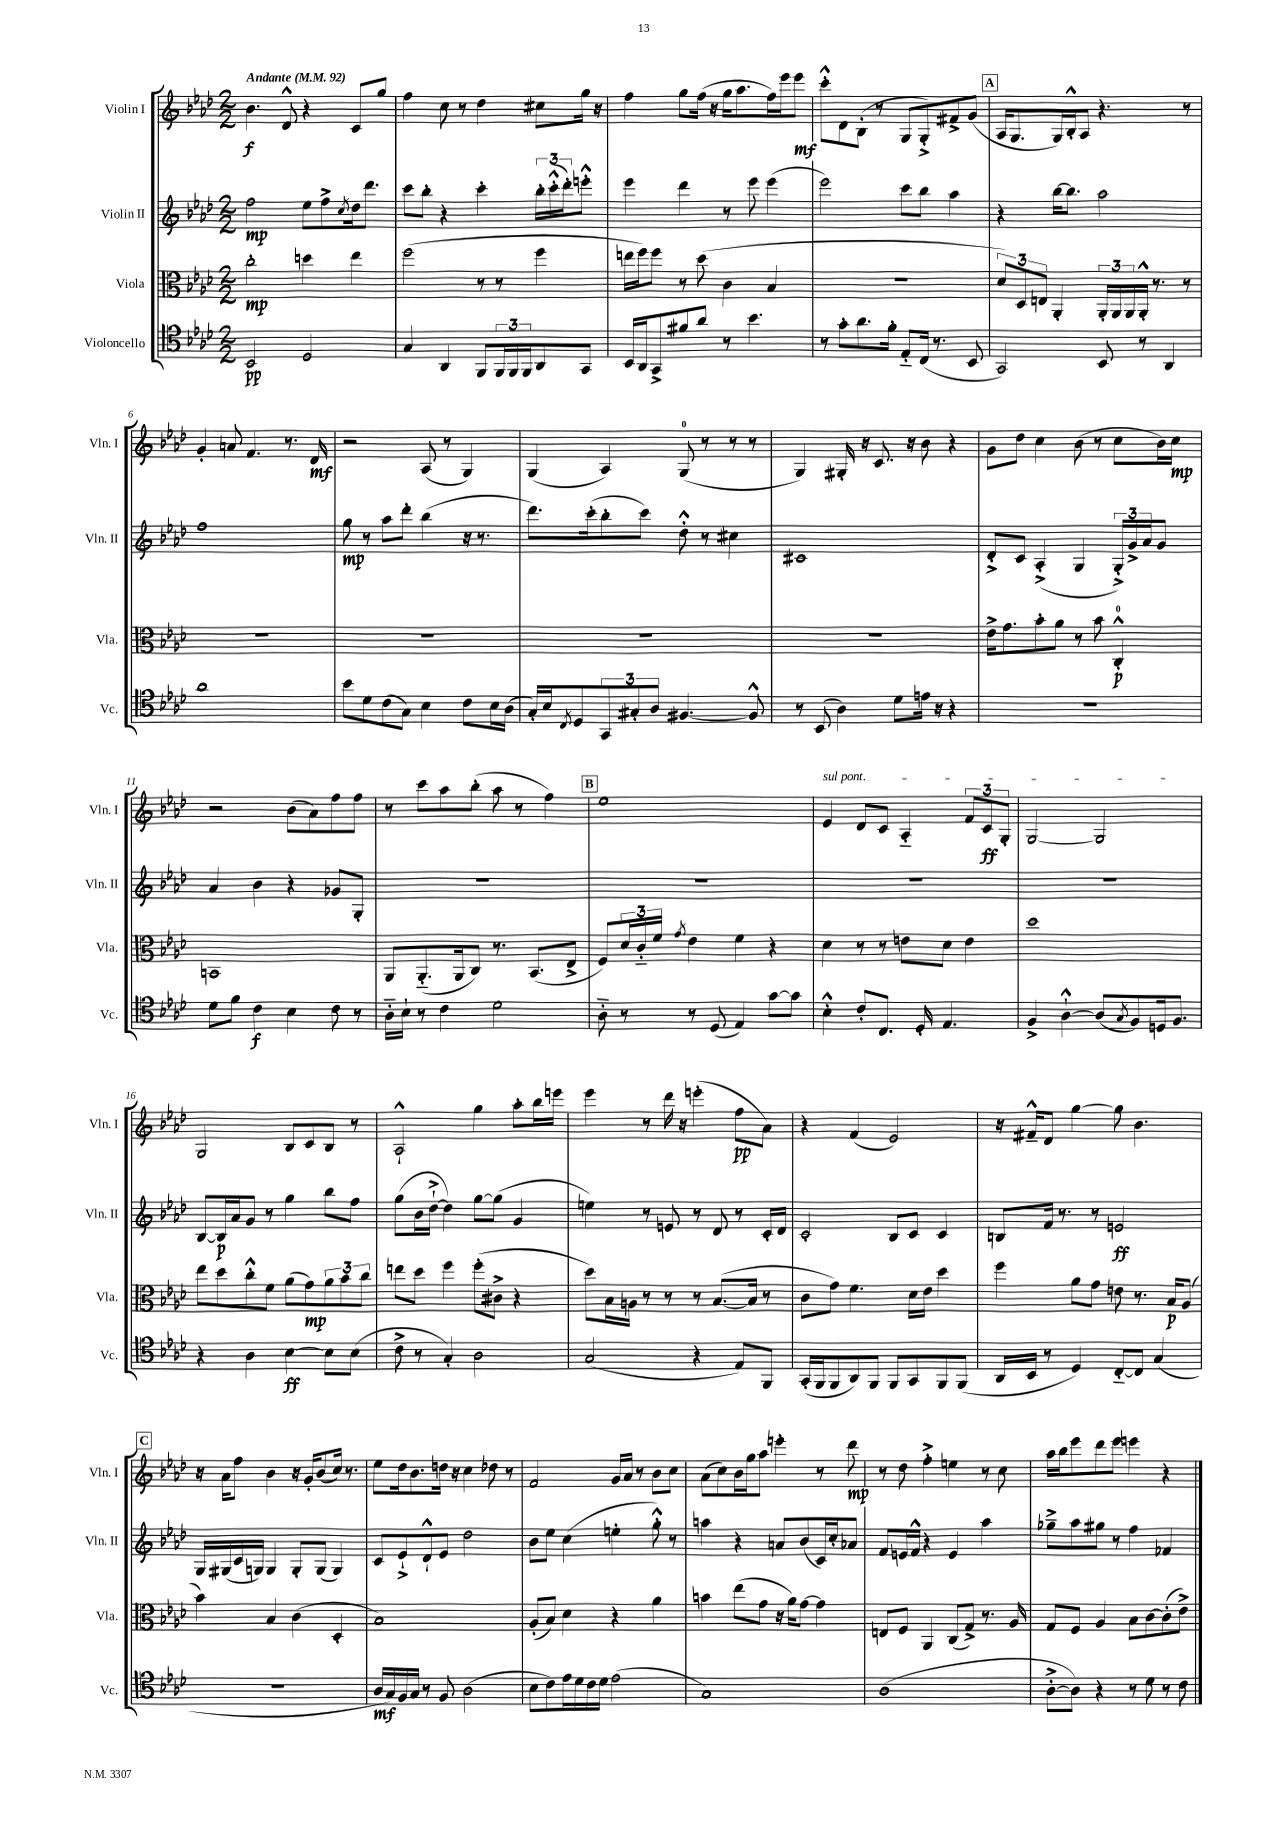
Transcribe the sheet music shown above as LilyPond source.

<<
\new StaffGroup <<
\new Staff = "s0" \with { instrumentName = "Violin I" shortInstrumentName = "Vln. I" } {
    \clef treble \key aes \major \numericTimeSignature \time 2/2 \tempo "Andante" 4 = 92
    bes'4.\f des'8-^ r4 c'8 g''8 |
    f''4 c''8 r8 des''4 cis''8 g''16 r16 |
    f''4 g''8 f''16( r16 g''16 aes''8. f''16) ees'''16 ees'''8\mf |
    c'''8-.-^ des'8 bes8-.( r8 g8 g8-.->) fis'8-> g'8( |
    \mark \markup { \box "A" } aes16 g8. g16) bes16-.-^ aes8 r4. r8 |
    g'4-. a'8 f'4. r8. des'16\mf |
    r2 aes8( r8 g4) |
    g4( aes4) g8-0( r8 r8 r8 |
    g4) gis16-. r16 c'8. r16 bes'8 r4 |
    g'8 des''8 c''4 bes'8( r8 c''8 bes'16) c''16\mp |
    r2 bes'8( aes'8) f''8 f''8 |
    r8 c'''8 aes''8 bes''8-.( aes''8 r8 f''4) |
    \mark \markup { \box "B" } ees''1 |
    \once \override TextSpanner.bound-details.left.text = \markup { \italic "sul pont." } ees'4\startTextSpan des'8 c'8 aes4-_ \tuplet 3/2 { f'8 c'8\ff g8-. } |
    g2~ g2\stopTextSpan |
    g2 bes8 c'8 bes8 r8 |
    aes2-!-^ g''4 aes''8-. bes''16 e'''16 |
    ees'''4 r8 des'''16 r16 e'''4-.( f''8\pp aes'8) |
    r4 f'4( ees'2) |
    r16 fis'16---^ des'8 g''4~ g''8 bes'4. |
    \mark \markup { \box "C" } r16 aes'16 f''8 bes'4 r16 g'16-. bes'8( c''16) r8. |
    ees''8 des''16 bes'8. d''16 r16 c''4 des''8 r8 |
    f'2 g'16 aes'16 r8 bes'8 c''8 |
    aes'8( c''8) bes'16 g''16 aes''8 e'''4-. r8 des'''8\mp |
    r8 des''8 f''4-.-> e''4 r8 c''8 |
    aes''16 bes''16 ees'''8 des'''8 ees'''8 e'''4 r4 \bar "|." |
}
\new Staff = "s1" \with { instrumentName = "Violin II" shortInstrumentName = "Vln. II" } {
    \clef treble \key aes \major \numericTimeSignature \time 2/2
    f''2\mp ees''8 f''8-> \acciaccatura { c''8 } des''16 des'''8. |
    c'''8 bes''8-. r4 c'''4-. \tuplet 3/2 { bes''16-. c'''16-.-^( des'''16-.) } e'''8-.-^ |
    ees'''4 des'''4 r8 ees'''8 ees'''4( |
    ees'''2) c'''8 bes''8 aes''4 |
    \mark \markup { \box "A" } r4 bes''16~ bes''8. aes''2 |
    f''1 |
    g''8\mp r8 aes''8 des'''8-. bes''4( r16 r8. |
    des'''8.) c'''16-.( bes''8-. c'''8) des''8-.-^ r8 cis''4 |
    cis'1 |
    des'8-.-> c'8 aes4-.->( g4 \tuplet 3/2 { g16-.->) g'16-> aes'16 } g'8 |
    aes'4 bes'4 r4 ges'8 g8-. |
    R1 |
    \mark \markup { \box "B" } R1 |
    R1 |
    R1 |
    bes8~ bes16\p aes'16 g'8 r8 g''4 bes''8 f''8 |
    g''8( bes'16 des''16~-!-> des''4) g''8~ g''8( g'4 |
    e''4) r8 e'8 r8 des'8 r8 c'16-. des'16 |
    c'2-. bes8 c'8 c'4 |
    b8 f'16 r8. r8 e'2\ff |
    \mark \markup { \box "C" } g16 gis16( c'16 g16) g4 g8-. g8( g4) |
    c'8 ees'8-!-> des'8-!-^ ees'8 des''2 |
    bes'8 ees''8 c''4( e''4-. g''8-.-^) r8 |
    a''4 r4 a'8 bes'8( c'16) c''16-. aes'8 |
    f'8 e'16 f'16-^ r4 e'4 aes''4 |
    ges''8---> aes''8 gis''8 r8 f''4 fes'4 \bar "|." |
}
\new Staff = "s2" \with { instrumentName = "Viola" shortInstrumentName = "Vla." } {
    \clef alto \key aes \major \numericTimeSignature \time 2/2
    c''2-.\mp d''4 ees''4 |
    f''2( r8 r8 f''4 |
    e''16 f''16) f''8 r8 des''8( c'4 bes4 |
    r1 |
    \mark \markup { \box "A" } \tuplet 3/2 { des'8) des8 e8 } aes,4-. \tuplet 3/2 { aes,16-. aes,16 aes,16 } aes,16-.-^ r8. r8 |
    R1 |
    R1 |
    R1 |
    R1 |
    ees'16-> g'8. bes'8-. aes'8 r8 bes'8 c4-0-.-^\p |
    b,1 |
    aes,8 aes,8.-_( aes,16 c8) r8. bes,8.( ees8-> |
    \mark \markup { \box "B" } f8) \tuplet 3/2 { des'16 c'16-_ f'16 } \acciaccatura { g'8 } ees'4 f'4 r4 |
    des'4 r8 r8 e'8 des'8 e'4 |
    des''1 |
    ees''8 des''8 c''8-.-^ f'8 aes'8( g'8\mp) \tuplet 3/2 { aes'8 bes'8 c''8 } |
    e''8 des''8 f''4 f''8-.( cis'8-> r4 |
    des''8) bes16 a16 r8 r8 r8 bes8.~( bes16 r8 |
    c'8 g'8) f'4. des'16 ees'16 des''4 |
    f''4 aes'8 g'8 e'8 r8. bes16\p aes8( |
    \mark \markup { \box "C" } bes'4) bes4 c'4( des4-. |
    bes1) |
    aes8-.( bes8) des'4 r4 aes'4 |
    b'4 ees''8( g'8 r16 aes'16) g'8~ g'4 |
    e8 f8 aes,4 c8( g8->) r8. aes16 |
    g8 f8 aes4 bes8 c'8~ c'8-.( ees'8->) \bar "|." |
}
\new Staff = "s3" \with { instrumentName = "Violoncello" shortInstrumentName = "Vc." } {
    \clef tenor \key aes \major \numericTimeSignature \time 2/2
    bes,2\pp des2 |
    g4 aes,4 f,8 \tuplet 3/2 { f,16 f,16 f,16 } aes,8 g,8 |
    bes,16 aes,16 g,8-> fis'8 aes'8 r8 bes'4. |
    r8 g'8-. aes'8. f'16-. ees8-_ c16( r8. bes,8 |
    \mark \markup { \box "A" } g,2) bes,8 r8 aes,4 |
    aes'1 |
    bes'8 des'8 c'8( g8) bes4 c'8 bes16 aes16( |
    g16-.) bes16 \acciaccatura { c8 } des8 \tuplet 3/2 { g,8 gis8-. aes8 } fis4.~ fis8-^ |
    r8 bes,8( aes4) des'8 e'16 r16 r4 |
    R1 |
    des'8 f'8 c'4\f bes4 c'8 r8 |
    aes16-_ bes16-! r8 c'4 des'2 |
    \mark \markup { \box "B" } aes8-_ r8 r8 des8( ees4) g'8~ g'8 |
    bes4-.-^ c'8-. c8. des16-. ees4. |
    f4-> aes4~-!-^ aes8( \acciaccatura { g8 } f8) d16 f8. |
    r4 aes4 bes4~\ff bes8 bes8( |
    c'8-> r8 g4-.) aes2 |
    g2( r4 ees8) f,8 |
    g,16-.( f,16 f,8 aes,8) f,8 f,8 g,8 f,8 f,8( |
    aes,16 bes,16 r8 des4) c8~-_ c8 g4( |
    \mark \markup { \box "C" } R1 |
    aes16\mf g16) f16 g16 r8 f8 aes2( |
    bes8 c'8) ees'16 des'16 c'16 des'16 ees'2( |
    g1) |
    aes1( |
    aes8~-.-> aes8) r4 r8 des'8 r8 c'8 \bar "|." |
}
>>
>>
